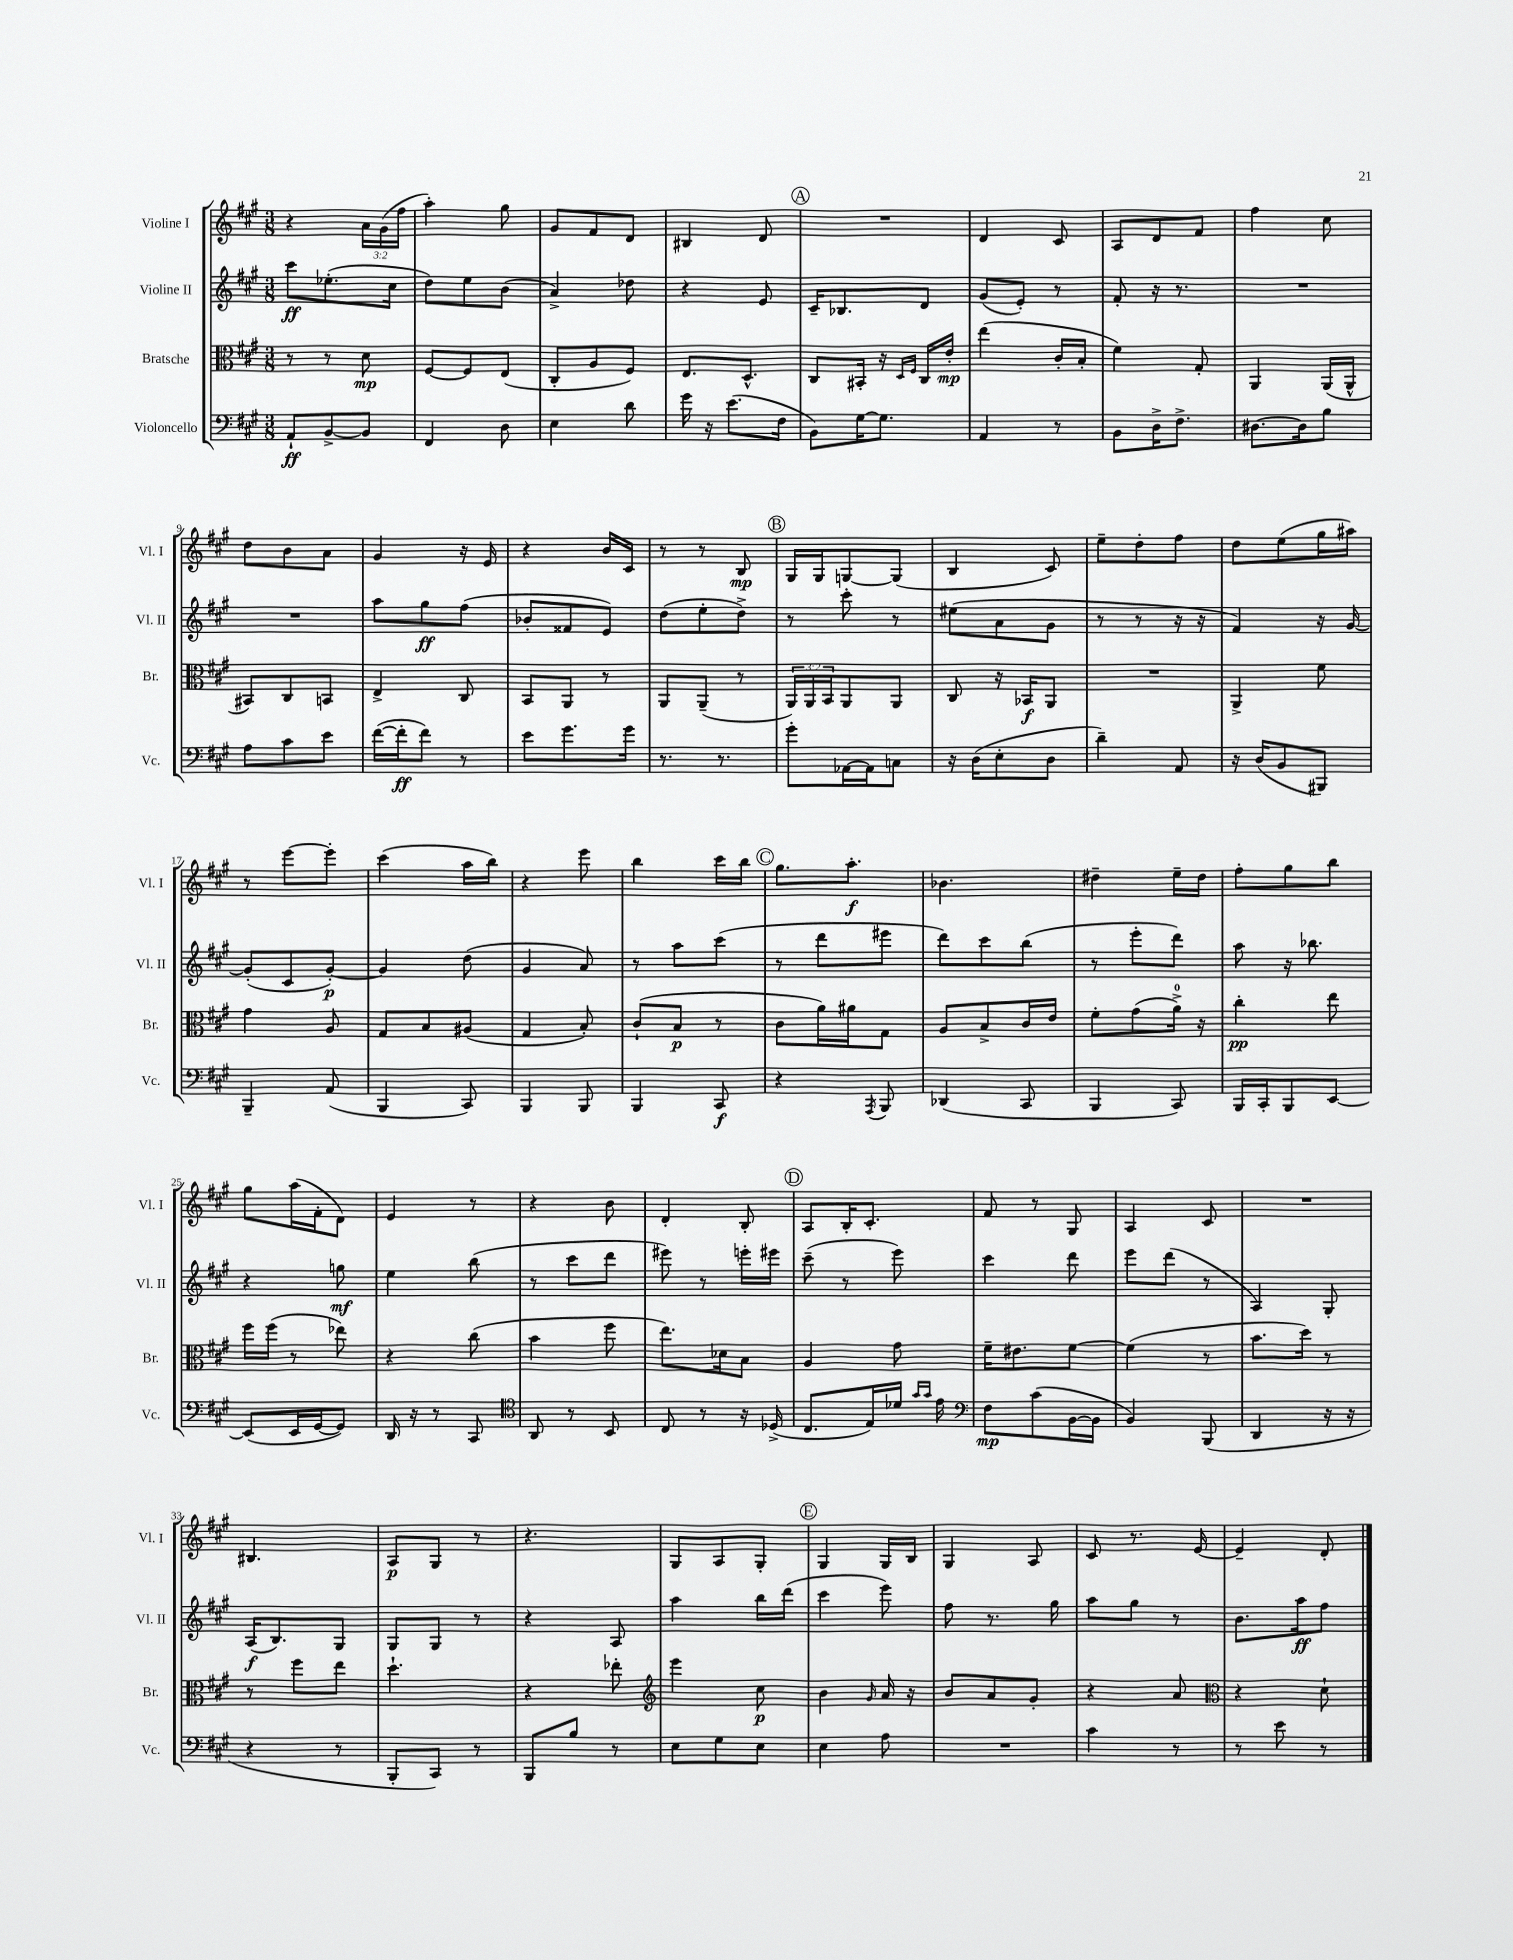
<<
\new StaffGroup <<
\new Staff = "s0" \with { instrumentName = "Violine I" shortInstrumentName = "Vl. I" } {
    \clef treble \key a \major \numericTimeSignature \time 3/8 \override Staff.TupletNumber.text = #tuplet-number::calc-fraction-text
    r4 \tuplet 3/2 { a'16 gis'16( fis''16 } |
    a''4-.) gis''8 |
    gis'8 fis'8 d'8 |
    bis4 d'8 |
    \mark \markup { \circle "A" } R4. |
    d'4 cis'8 |
    a8 d'8 fis'8 |
    fis''4 cis''8 |
    d''8 b'8 a'8 |
    gis'4 r16 e'16 |
    r4 b'16 cis'16 |
    r8 r8 b8\mp |
    \mark \markup { \circle "B" } gis16 gis16 g8~ g8( |
    b4 cis'8) |
    e''8-- d''8-. fis''8 |
    d''8 e''8( gis''16 ais''16) |
    r8 e'''8~ e'''8-. |
    cis'''4( a''16 b''16) |
    r4 e'''8 |
    b''4 cis'''16 b''16 |
    \mark \markup { \circle "C" } gis''8. a''8.-.\f |
    bes'4. |
    dis''4-- e''16-- dis''16 |
    fis''8-. gis''8 b''8 |
    gis''8 a''16( fis'16-. d'8) |
    e'4 r8 |
    r4 b'8 |
    d'4-. b8-. |
    \mark \markup { \circle "D" } a8 b16-. cis'8.-. |
    fis'8 r8 gis8 |
    a4 cis'8 |
    R4. |
    bis4. |
    a8\p gis8 r8 |
    r4. |
    gis8 a8 gis8-. |
    \mark \markup { \circle "E" } gis4 gis16 b16 |
    gis4 a8 |
    cis'8 r8. e'16~ |
    e'4-- d'8-. \bar "|." |
}
\new Staff = "s1" \with { instrumentName = "Violine II" shortInstrumentName = "Vl. II" } {
    \clef treble \key a \major \numericTimeSignature \time 3/8
    cis'''8\ff ees''8.-.( cis''16 |
    d''8) e''8 b'8( |
    a'4->) des''8 |
    r4 e'8 |
    \mark \markup { \circle "A" } cis'16-- bes8. d'8 |
    gis'8( e'8-.) r8 |
    fis'8-. r16 r8. |
    R4. |
    R4. |
    a''8 gis''8\ff fis''8( |
    bes'8-. fisis'8 e'8) |
    d''8( e''8-. d''8->) |
    \mark \markup { \circle "B" } r8 cis'''8-. r8 |
    eis''8( a'8 gis'8 |
    r8 r8 r16 r16 |
    fis'4) r16 gis'16~ |
    gis'8-.( cis'8 gis'8~-.\p) |
    gis'4 d''8( |
    gis'4 a'8) |
    r8 a''8 cis'''8( |
    \mark \markup { \circle "C" } r8 d'''8 eis'''8 |
    d'''8) cis'''8 b''8( |
    r8 e'''8-. d'''8) |
    a''8 r16 bes''8. |
    r4 g''8\mf |
    e''4 b''8( |
    r8 cis'''8 d'''8 |
    eis'''8) r8 e'''16-. eis'''16 |
    \mark \markup { \circle "D" } cis'''8--( r8 e'''8) |
    cis'''4 d'''8 |
    e'''8 d'''8( r8 |
    a4) gis8-. |
    a16\f( b8.) gis8 |
    gis8 gis8 r8 |
    r4 a8 |
    a''4 b''16 d'''16( |
    \mark \markup { \circle "E" } cis'''4 e'''8) |
    fis''8 r8. gis''16 |
    a''8 gis''8 r8 |
    b'8. a''16\ff fis''8 \bar "|." |
}
\new Staff = "s2" \with { instrumentName = "Bratsche" shortInstrumentName = "Br." } {
    \clef alto \key a \major \numericTimeSignature \time 3/8 \override Staff.TupletNumber.text = #tuplet-number::calc-fraction-text
    r8 r8 d'8\mp |
    fis8~ fis8 e8( |
    cis8-. a8 fis8) |
    e8. d8.-^ |
    \mark \markup { \circle "A" } cis8 bis,16-. r16 \grace { d16 fis16 } cis16 e'16-.\mp |
    e''4( cis'16-. b16-. |
    fis'4) gis8-. |
    a,4 a,16( a,16-^ |
    bis,8) cis8 b,8 |
    e4-> cis8 |
    b,8 a,8 r8 |
    a,8 a,8--( r8 |
    \mark \markup { \circle "B" } \tuplet 3/2 { a,16) a,16 b,16 } a,8 a,8 |
    cis8 r16 bes,16\f a,8 |
    R4. |
    a,4-> fis'8 |
    gis'4 a8 |
    gis8 b8 ais8( |
    gis4 b8-.) |
    cis'8-!( b8\p r8 |
    \mark \markup { \circle "C" } cis'8 a'16) ais'16 gis8 |
    a8 b8-> cis'16 e'16 |
    fis'8-. gis'8( a'16-0->) r16 |
    cis''4-.\pp e''8 |
    fis''16 fis''16( r8 ees''8) |
    r4 cis''8( |
    b'4 fis''8 |
    e''8.) des'16 b8 |
    \mark \markup { \circle "D" } a4 gis'8 |
    fis'16-- eis'8. fis'8~ |
    fis'4( r8 |
    b'8. d''16) r8 |
    r8 fis''8 e''8 |
    d''4.-! |
    r4 ees''8-. |
    \clef treble e'''4 cis''8\p |
    \mark \markup { \circle "E" } b'4 \grace { gis'16 } a'16 r16 |
    b'8 a'8 gis'8-. |
    r4 a'8 |
    \clef alto r4 d'8-! \bar "|." |
}
\new Staff = "s3" \with { instrumentName = "Violoncello" shortInstrumentName = "Vc." } {
    \clef bass \key a \major \numericTimeSignature \time 3/8
    a,8-!\ff b,8~-> b,8 |
    fis,4 d8 |
    e4 d'8 |
    gis'16 r16 e'8.( fis16 |
    \mark \markup { \circle "A" } b,8) gis16~ gis8. |
    a,4 r8 |
    b,8 d16-> fis8.-> |
    dis8.~ dis16 b8 |
    a8 cis'8 e'8 |
    fis'16~( fis'16-.\ff fis'8) r8 |
    e'8 gis'8. gis'16 |
    r8. r8. |
    \mark \markup { \circle "B" } gis'8-. aes,16~ aes,16 c8 |
    r16 d16( e8-. d8 |
    d'4--) a,8 |
    r16 d16( b,8 bis,,8) |
    b,,4-- a,8( |
    b,,4 cis,8) |
    b,,4 b,,8 |
    b,,4 cis,8\f |
    \mark \markup { \circle "C" } r4 \acciaccatura { a,,8 } b,,8 |
    des,4( cis,8 |
    b,,4 cis,8) |
    b,,16 cis,16-. b,,8 e,8~ |
    e,8( e,16 gis,16~ gis,8) |
    d,16 r16 r8 cis,8 |
    \clef tenor a,8 r8 b,8 |
    cis8 r8 r16 des16->( |
    \mark \markup { \circle "D" } cis8. e16) des'16 \grace { gis'16 gis'16 } e'16 |
    \clef bass fis8\mp cis'8( b,16~ b,16 |
    b,4) b,,8( |
    d,4 r16 r16 |
    r4 r8 |
    b,,8-. cis,8) r8 |
    b,,8 b8 r8 |
    e8 gis8 e8 |
    \mark \markup { \circle "E" } e4 a8 |
    R4. |
    cis'4 r8 |
    r8 e'8 r8 \bar "|." |
}
>>
>>
